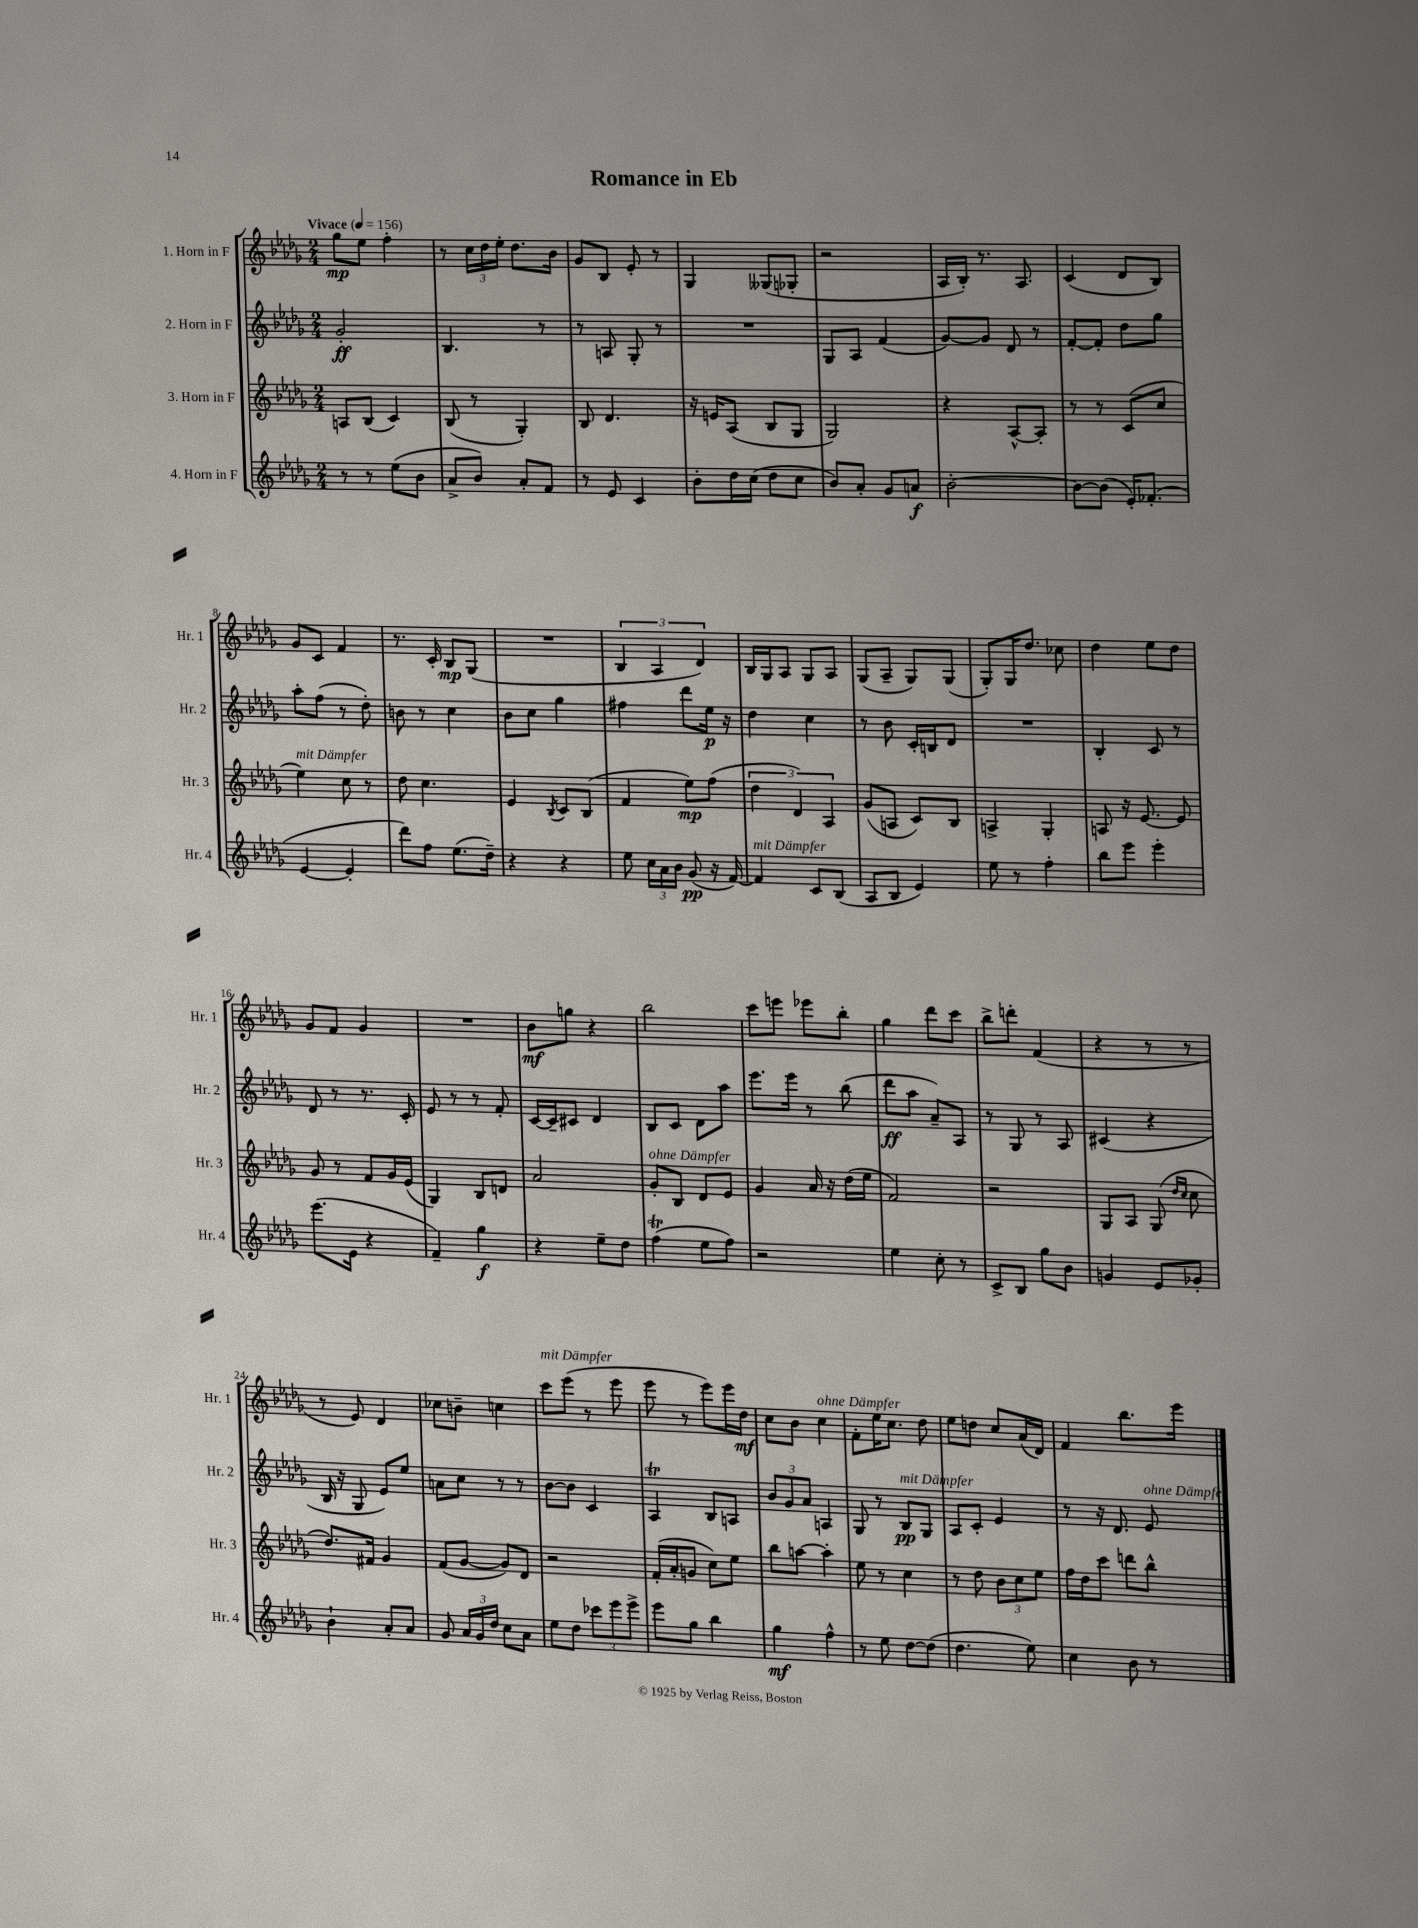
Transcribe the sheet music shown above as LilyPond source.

\header { title = "Romance in Eb" }
<<
\new StaffGroup <<
\new Staff = "s0" \with { instrumentName = "1. Horn in F" shortInstrumentName = "Hr. 1" } {
    \clef treble \key des \major \numericTimeSignature \time 2/4 \tempo "Vivace" 4 = 156
    \autoBeamOff ges''8[\mp ees''8] f''4-. |
    r8 \tuplet 3/2 { c''16[ des''16 ees''16]-. } des''8.[ bes'16] |
    ges'8[ bes8] ees'8-. r8 |
    ges4 geses8[( ges8]-. |
    r2 |
    aes16[ bes16]-.) r8. aes8. |
    c'4( des'8[ bes8]) |
    ges'8[ c'8] f'4 |
    r8. c'16-. bes8[\mp ges8]( |
    R2 |
    \tuplet 3/2 { bes4 aes4 des'4) } |
    bes16[ ges16 aes8] ges8[ aes8] |
    ges8[( aes8]-- ges8[) ges8]( |
    ges8[-.) ges16 des''8.] ces''8 |
    des''4 ees''8[ des''8] |
    ges'8[ f'8] ges'4 |
    R2 |
    bes'8[\mf g''8] r4 |
    bes''2 |
    c'''8[ e'''8] ees'''8[ bes''8]-. |
    ges''4 des'''8[ c'''8] |
    bes''8[-> d'''8]-. f'4( |
    r4 r8 r8 |
    r8 ees'8) des'4 |
    ces''8[ b'8]-- c''4 |
    c'''8[^\markup { \italic "mit Dämpfer" } ees'''8]( r8 ees'''8 |
    ees'''8 r8 ees'''8[) ees'''16 des''16]\mf |
    c''8[ bes'8] c''4^\markup { \italic "ohne Dämpfer" } |
    f'8[-. ees''16 c''8.] des''8 |
    ees''8[ d''8] c''8[ aes'16( des'16]) |
    f'4 bes''8.[ ees'''16] \bar "|." |
}
\new Staff = "s1" \with { instrumentName = "2. Horn in F" shortInstrumentName = "Hr. 2" } {
    \clef treble \key des \major \numericTimeSignature \time 2/4
    \autoBeamOff ges'2-.\ff |
    bes4. r8 |
    r8 a8 ges8-. r8 |
    R2 |
    ges8[ aes8] f'4( |
    ges'8[~) ges'8] des'8 r8 |
    f'8[~-. f'8]-. des''8[ ges''8] |
    aes''8[-. f''8]( r8 des''8-.) |
    b'8 r8 c''4 |
    bes'8[ c''8] ges''4 |
    fis''4 des'''8[ ees''16]\p r16 |
    des''4 c''4 |
    r8 bes'8 c'16[-. b16 des'8] |
    R2 |
    bes4-. c'8 r8 |
    des'8 r8 r8. c'16-. |
    ees'8 r8 r8 f'8-. |
    c'16[~ c'16-- cis'8] des'4 |
    bes8[ c'8] des'8[ aes''8] |
    ees'''8.[ ees'''16] r8 bes''8( |
    des'''8[\ff aes''8] aes'8[--) aes8] |
    r8 ges8 r8 aes8 |
    cis'4( r4 |
    bes16 r16 ges8 ees'8[) ees''8] |
    a'8[ c''8] r8 r8 |
    bes'8[~ bes'8] c'4 |
    aes4\trill bes8[ a8] |
    \tuplet 3/2 { bes'8[ ges'8 aes'8] } a4 |
    ges8 r8 bes8[\pp^\markup { \italic "mit Dämpfer" } ges8] |
    aes8[ c'8]-. ees'4 |
    r8 r16 des'8. ees'8^\markup { \italic "ohne Dämpfer" } \bar "|." |
}
\new Staff = "s2" \with { instrumentName = "3. Horn in F" shortInstrumentName = "Hr. 3" } {
    \clef treble \key des \major \numericTimeSignature \time 2/4
    \autoBeamOff a8[ bes8]( c'4) |
    bes8( r8 ges4-.) |
    bes8 des'4. |
    r16 e'16[ aes8]( bes8[ ges8] |
    ges2) |
    r4 aes8[~-^ aes8]-. |
    r8 r8 c'8[( c''8] |
    ees''4^\markup { \italic "mit Dämpfer" }) c''8 r8 |
    des''8 c''4. |
    ees'4 \acciaccatura { bes8 } c'8[ bes8]( |
    f'4 ees''8[\mp) f''8]( |
    \tuplet 3/2 { des''4 des'4) aes4 } |
    ges'8[( a8] c'8[) bes8] |
    a4-> ges4-. |
    a8 r16 ees'8.~ ees'8 |
    ges'8 r8 f'8[ ges'16 ees'16]( |
    ges4) bes8[ d'8] |
    aes'2 |
    ges'8[-.^\markup { \italic "ohne Dämpfer" } bes8] des'8[ ees'8] |
    ges'4 aes'16 r16 des''16[( ees''16] |
    f'2) |
    r2 |
    ges8[ aes8] ges8( \grace { des''16[ c''16] } c''8 |
    des''8.[) fis'16] ges'4 |
    f'8[( ges'8]~ ges'8[) des'8] |
    r2 |
    f'16[-.( aes'16-. g'8] c''8[) ees''8] |
    bes''8[ a''8]~ a''4-. |
    ees''8 r8 c''4 |
    r8 des''8 \tuplet 3/2 { bes'8[ c''8 ees''8] } |
    f''16[ des''16 c'''8] d'''8[ bes''8]-^ \bar "|." |
}
\new Staff = "s3" \with { instrumentName = "4. Horn in F" shortInstrumentName = "Hr. 4" } {
    \clef treble \key des \major \numericTimeSignature \time 2/4
    \autoBeamOff r8 r8 ees''8[( bes'8] |
    aes'8[-> bes'8]) aes'8[-. f'8] |
    r8 ees'8 c'4 |
    bes'8[-. des''16 c''16]( des''8[ c''8] |
    bes'8[) aes'8]-. ges'8[ a'8]\f |
    bes'2~-. |
    bes'8[~ bes'8]( ees'16[-.) fes'8.]-.( |
    ees'4~ ees'4-. |
    des'''8[) f''8] ees''8.[( des''16]--) |
    r4 r4 |
    ees''8 \tuplet 3/2 { c''16[ aes'16 bes'16] } ges'8\pp( r16 f'16~) |
    f'4^\markup { \italic "mit Dämpfer" } c'8[ bes8]( |
    aes8[ bes8] ees'4) |
    ees''8 r8 f''4-. |
    bes''8[ ees'''8] ees'''4-. |
    ees'''8.[( ees'16] r4 |
    f'4--) ges''4\f |
    r4 ees''8[-- des''8] |
    f''4\trill( ees''8[ f''8]) |
    r2 |
    ees''4 c''8-. r8 |
    c'8[-> bes8] ges''8[ bes'8] |
    g'4 ees'8[ ges'8]-. |
    bes'4-! aes'8[-. aes'8] |
    ges'8 \tuplet 3/2 { aes'16[ ges'16 des''16] } c''8[ aes'8] |
    ees''8[ des''8] \tuplet 3/2 { ces'''8[ ees'''8 ees'''8]-> } |
    ees'''8[ ges''8] bes''4 |
    ges''4\mf f''4-^ |
    r8 ees''8 des''8[~ des''8]( |
    des''4. ees''8) |
    c''4 bes'8 r8 \bar "|." |
}
>>
>>
